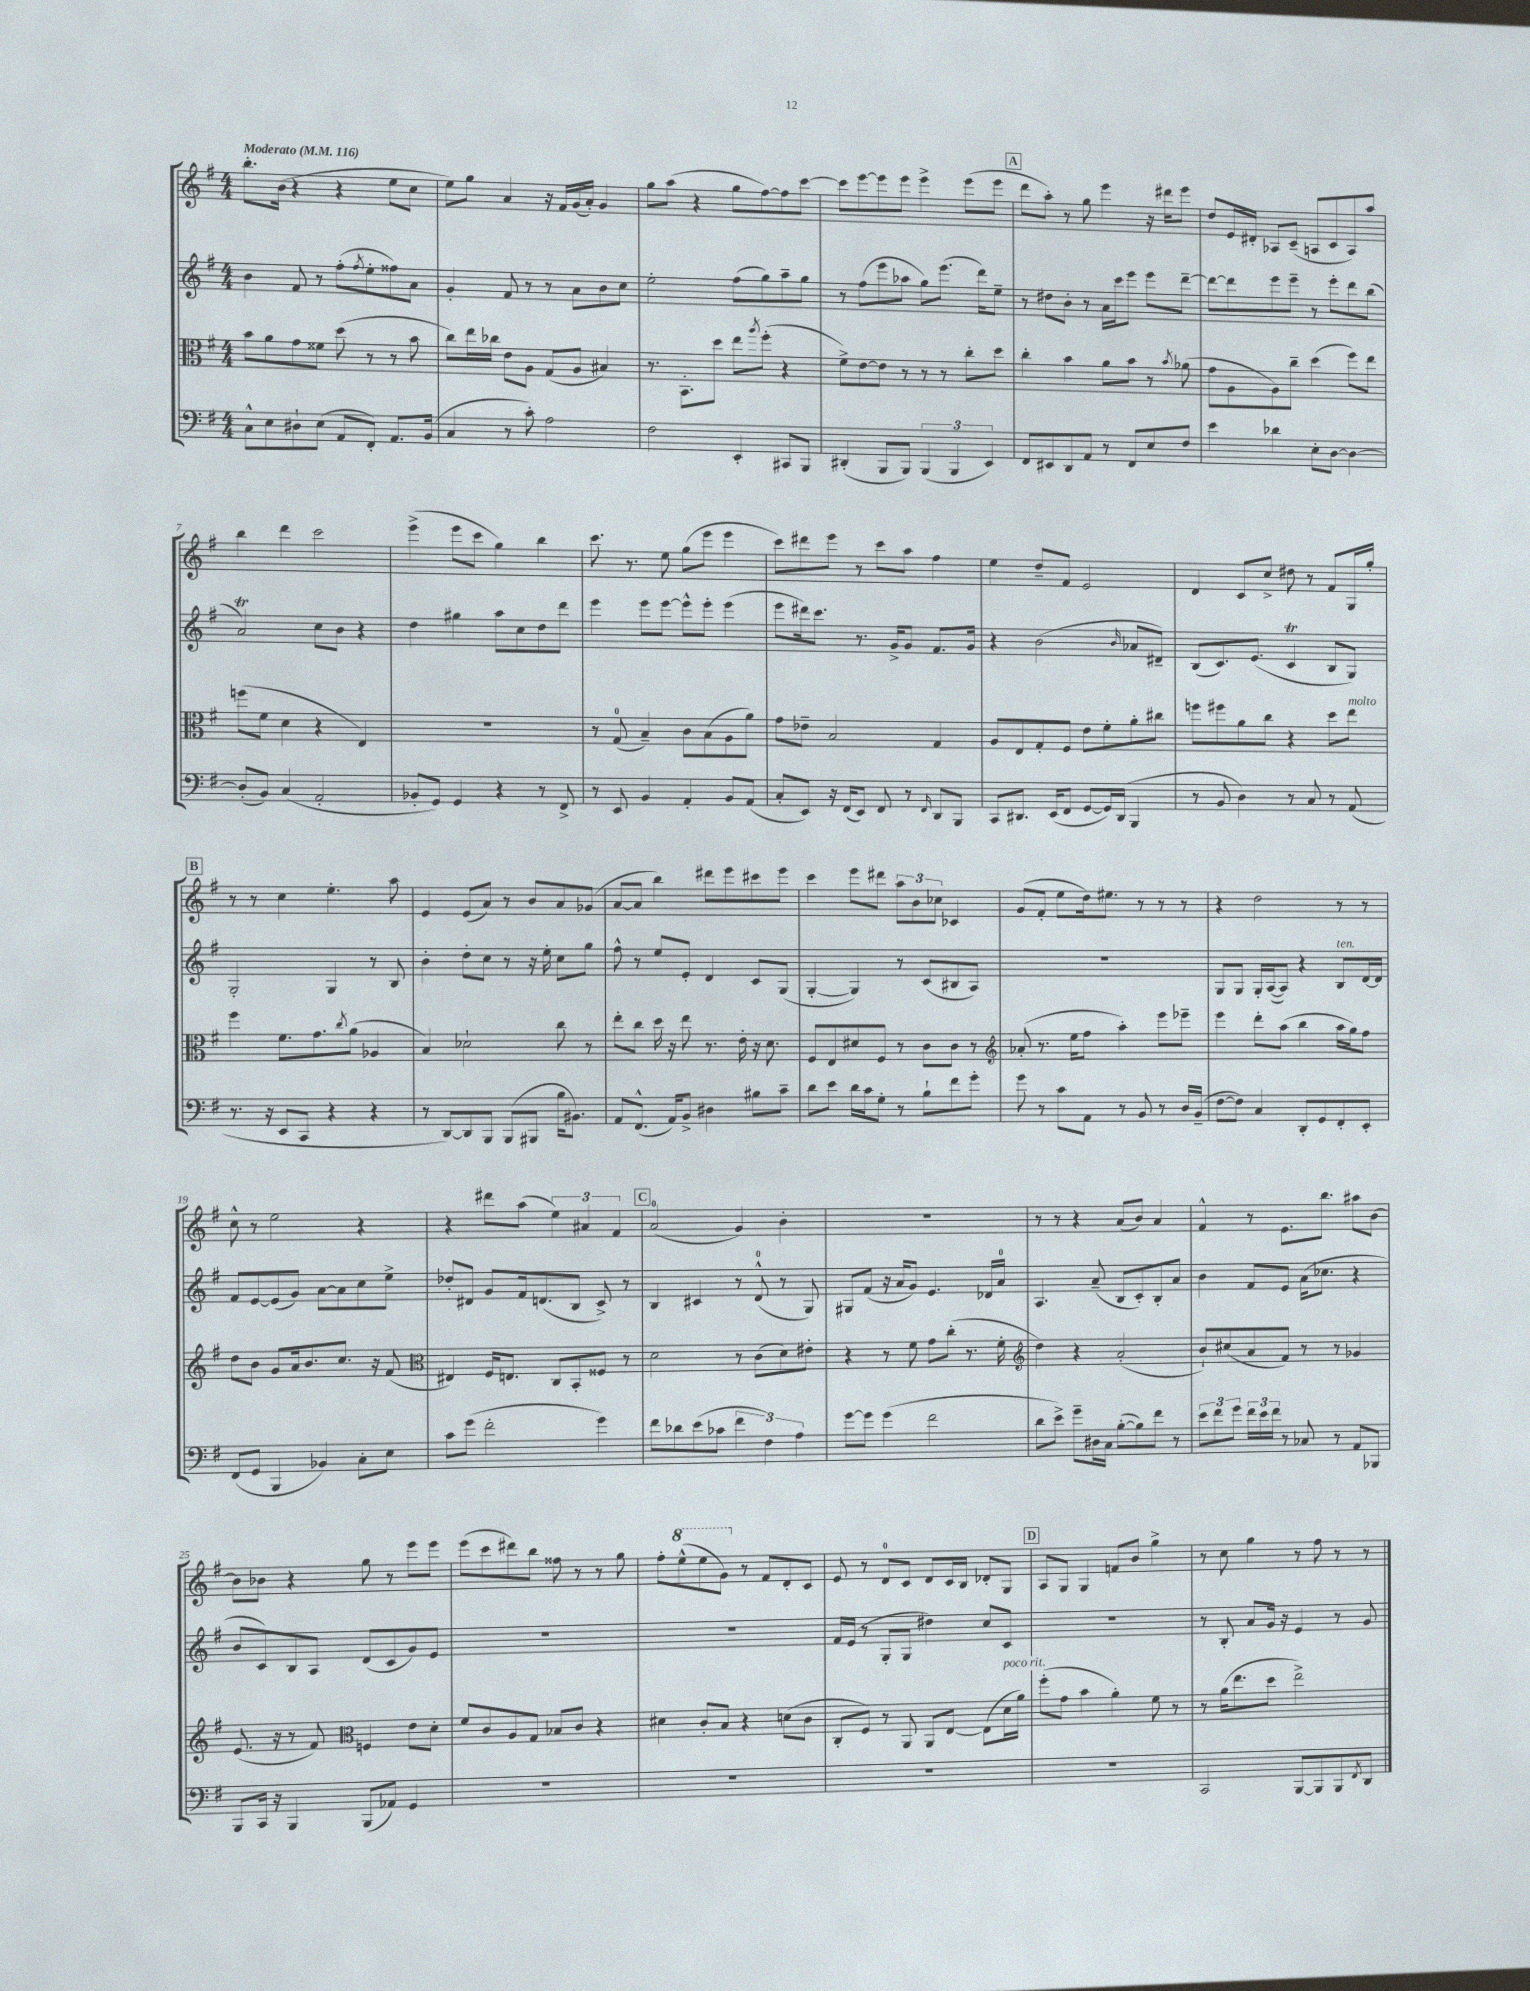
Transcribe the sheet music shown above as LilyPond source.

<<
\new StaffGroup <<
\new Staff = "s0" {
    \clef treble \key g \major \numericTimeSignature \time 4/4 \tempo "Moderato" 4 = 116
    b''8.-. b'16( r4 r4 e''8 c''8 |
    e''8) g''8 a'4 r16 fis'16 g'16( a'16-.) g'4 |
    g''8 a''8( r4 g''8 fis''8~) fis''8 c'''8~ |
    c'''8 e'''8~ e'''8 e'''8 e'''4-> e'''8( e'''8 |
    \mark \markup { \box "A" } d'''8 a''8-.) r8 g''8 e'''4 r16 dis'''16 e'''8 |
    d''8 e'16 dis'16-. aes8 c'8--( a8 c'8 a8) a''8 |
    b''4 d'''4 c'''2 |
    e'''4->( e'''8 c'''8 g''4) b''4 |
    c'''8. r8. e''8 g''8( e'''8 e'''4 |
    c'''8) dis'''8 e'''8 r8 c'''8 a''8 fis''4 |
    e''4 d''8-- fis'8 e'2 |
    d'4 c'8 c''8-> dis''8 r8 fis'8 g16 g''16-. |
    \mark \markup { \box "B" } r8 r8 c''4 e''4.-. a''8 |
    e'4 e'8( a'8) r8 b'8 a'8 ges'8( |
    a'8~ a'8 b''4) dis'''8 e'''8 cis'''8 e'''8 |
    c'''4 e'''8 dis'''8 \tuplet 3/2 { a''8 b'8 ces''8 } ces'4 |
    g'8( fis'8-. e''8 d''16) eis''8. r8 r8 r8 |
    r4 d''2 r8 r8 |
    c''8-^ r8 e''2 r4 |
    r4 dis'''8 a''8( \tuplet 3/2 { e''4) ais'4 fis'4 } |
    \mark \markup { \box "C" } a'2-0( g'4) b'4-. |
    R1 |
    r8 r8 r4 a'8( b'8) a'4 |
    fis'4-^ r8 e'8. b''8. ais''8 b'8~ |
    b'8 bes'8 r4 g''8 r8 e'''8 e'''8 |
    e'''8( c'''8 dis'''8) b''8 fisis''8 r8 r8 g''8 |
    fis''8-. \ottava #1 e'''8-^( e'''8 g''8) \ottava #0 r8 fis'8 d'8-. c'8 |
    e'8 r8 d'8-0 c'8 d'8 c'16 b16 des'8-. g8 |
    \mark \markup { \box "D" } a8 g8 g4 f'8 b'8 g''4-> |
    r8 c''8 g''4 r8 fis''8 r8 r8 \bar "|." |
}
\new Staff = "s1" {
    \clef treble \key g \major \numericTimeSignature \time 4/4
    b'4 fis'8 r8 fis''8-.( \acciaccatura { fis''8 } e''8-. fisis''8) a'8 |
    g'4-. fis'8 r8 r8 a'8 b'8 c''8 |
    e''2-. fis''8( g''8) a''8-- g''8 |
    r8 fis''8( e'''8 aes''8 g''8) e'''8.( d'''16) e''8-- |
    \mark \markup { \box "A" } r8 dis''8 b'8-. r8 a'16 c'''16 e'''8 e'''8 d'''8~-- |
    d'''8~ d'''8 e'''8 e'''8-- r8 e'''8-. d'''8 b''8( |
    a'2\trill) c''8 b'8 r4 |
    d''4 gis''4 a''8 c''8 d''8 d'''8 |
    e'''4 e'''8 e'''8~ e'''8-^ e'''8-. e'''4( |
    e'''8 dis'''16) c'''8. r8. g'16-> g'8 fis'8. g'16 |
    r4 b'2( \grace { b'16 } aes'8 dis'8--) |
    b8( c'8.) e'8.( c'4\trill b8 g8) |
    \mark \markup { \box "B" } g2-. g4 r8 b8 |
    b'4-. d''8-. c''8 r8 r16 e''16-. c''8 g''8 |
    fis''8-^ r8 e''8 e'8-. d'4 c'8 g8( |
    g4~-. g4) r8 c'8( bis8 a8) |
    R1 |
    g8 g8 g16-. a16~( a8) r4 b8^\markup { \italic "ten." } d'16~ d'16 |
    fis'8 e'8~ e'8( g'8) a'8~ a'8 c''8 e''8-> |
    des''8-. dis'8 g'8 fis'16 d'8.( b8 c'8->) r8 |
    \mark \markup { \box "C" } b4 cis'4 r8 d'8-0-^( r8 g8) |
    gis8 fis'8( r16 a'16 g'8) e'4. des'16 a'16-0 |
    a4. a'8--( b8 c'8-.) b8-. a'8 |
    b'4 fis'8 e'8 a'16( ces''8. r4 |
    b'8 c'8) b8 a8 d'8( c'8 g'8) e'8 |
    R1 |
    R1 |
    fis'16 e'16( r8 g8-. g8 dis''4) c''8 c'8 |
    \mark \markup { \box "D" } R1 |
    r8 b8-. a'8 g'16 r16 e'4 r8 g'8 \bar "|." |
}
\new Staff = "s2" {
    \clef alto \key g \major \numericTimeSignature \time 4/4
    b'8 a'8 g'8 fisis'8 d''8( r8 r8 b'8 |
    c''8) e''16 ces''16 e'8 a8 g8( a8 bis4) |
    r8. b,8.-. d''8 e''8 \acciaccatura { a''8 } fis''8-.( r4 |
    fis'8->) e'8~ e'8 r8 r8 r8 c''8-. d''8 |
    \mark \markup { \box "A" } c''4-. b'4 a'8 b'8 r8 \acciaccatura { b'8 } aes'8( |
    g'8 a8 a8) c''8-- d''4( fis''8) e''8 |
    f''8( fis'8 d'4 r4 e4) |
    R1 |
    r8 g8-0( b4--) c'8 b8( a8 a'8) |
    g'8 ees'8-- b2 g4 |
    a8 e8 g8-. fis8 e'8 fis'8-. a'8-. cis''8 |
    f''8 fis''8 a'8 c''8 r4 d''8 e''8^\markup { \italic "molto" } |
    \mark \markup { \box "B" } fis''4 fis'8. g'8. \acciaccatura { c''8 } a'8( aes4 |
    b4) des'2-! c''8 r8 |
    e''8-. c''8 d''16 r16 e''8 r8. e'16-. r16 d'8. |
    fis8 e8 dis'8 fis8 r8 c'8 c'8 r8 |
    \clef treble aes'8-.( r8. e''16 fis''8 a''4-.) e'''8 ees'''8-- |
    e'''4 d'''8-. a''8( b''4 a''16 g''16) fis''8 |
    d''8 b'8 g'8 a'16 b'8. c''8. r16 fis'8( |
    \clef alto eis4) fis16 e8. c8 b,8-. fisis8 r8 |
    \mark \markup { \box "C" } d'2 r8 c'8( d'8) eis'8-. |
    r4 r8 fis'8 g'8 c''8-.( r8. fis'16-. |
    \clef treble d''4) r4 a'2-.( |
    b'8-!) cis''8( a'8 fis'8) r8 r8 ges'4 |
    e'8.( r16 r8 fis'8) \clef alto f4 e'8 d'8-. |
    fis'8 c'8 a8 g8 bes8 c'8 r4 |
    dis'4 c'8-. b8 r4 d'8( c'8 |
    c8-. fis8) r8 a,8 a,8 e8~ e8( d'16^\markup { \italic "poco rit." } a'16) |
    \mark \markup { \box "D" } fis''8-.( g'8 b'4 a'4-.) fis'8 r8 |
    r8 a'16( e''8. d''8 e''2->) \bar "|." |
}
\new Staff = "s3" {
    \clef bass \key g \major \numericTimeSignature \time 4/4
    c8-^ e8 dis8-! e8( a,8 fis,8-.) a,8. b,16( |
    c4 r8 c'8-.) a2 |
    fis2 e,4-. cis,8 b,,8 |
    dis,4-.( b,,8 b,,8) \tuplet 3/2 { b,,4( b,,4 e,4) } |
    \mark \markup { \box "A" } fis,8 eis,8 d,8 a,8 r8 fis,8 e8 fis8 |
    e'4 des'4 e8-. d8~ d4~ |
    d8-.( b,8) c4( a,2-. |
    bes,8-. g,8) g,4 r4 r8 fis,8-> |
    r8 e,8 b,4 a,4-. b,8 a,8( |
    c8-. e,8) r16 fis,16( e,8) fis,8 r8 \grace { fis,16 } d,8 b,,8 |
    c,8 dis,8. e,16( fis,8 g,8~ g,16) dis,16( b,,4 |
    r8 b,8 d4) r8 c8 r8 a,8( |
    \mark \markup { \box "B" } r8. r16 e,8 c,8 r4 r4 |
    r8 d,8~) d,8 b,,8 b,,8( bis,,8 b16 bis,8.) |
    a,8 fis,8.-^( a,16) b,8-> dis4 bis8 c'8-- |
    d'8 e'8 d'16 c'16 g8-. r8 b8-! fis'8 g'8-. |
    g'8 r8 c'8 a,8 r8 b,8 r8 d16 b,16--( |
    fis8~ fis8) c4 d,8-. g,8 fis,8-. e,8-. |
    fis,8( g,8 b,,4 bes,4) c8-. e8 |
    c'8 g'8( fis'2-. g'4) |
    \mark \markup { \box "C" } fis'8 des'8 e'8( ces'8 \tuplet 3/2 { fis'4 fis4) a4 } |
    g'8~ g'8 g'4( fis'2 |
    d'8 e'8->) g'8-- dis16 c16 b8~-.( b8) fis'8 r8 |
    \tuplet 3/2 { e'8 fis'8 g'8 } \tuplet 3/2 { fis'16 e'16 fis'16 } r8 ces8 r8 a,8 bes,,8 |
    b,,8 c,16 r16 b,,4 b,,8( aes,8) g,4 |
    R1 |
    R1 |
    R1 |
    \mark \markup { \box "D" } R1 |
    c,2 b,,8~ b,,8 b,,8 \acciaccatura { fis,8 } d,8 \bar "|." |
}
>>
>>
